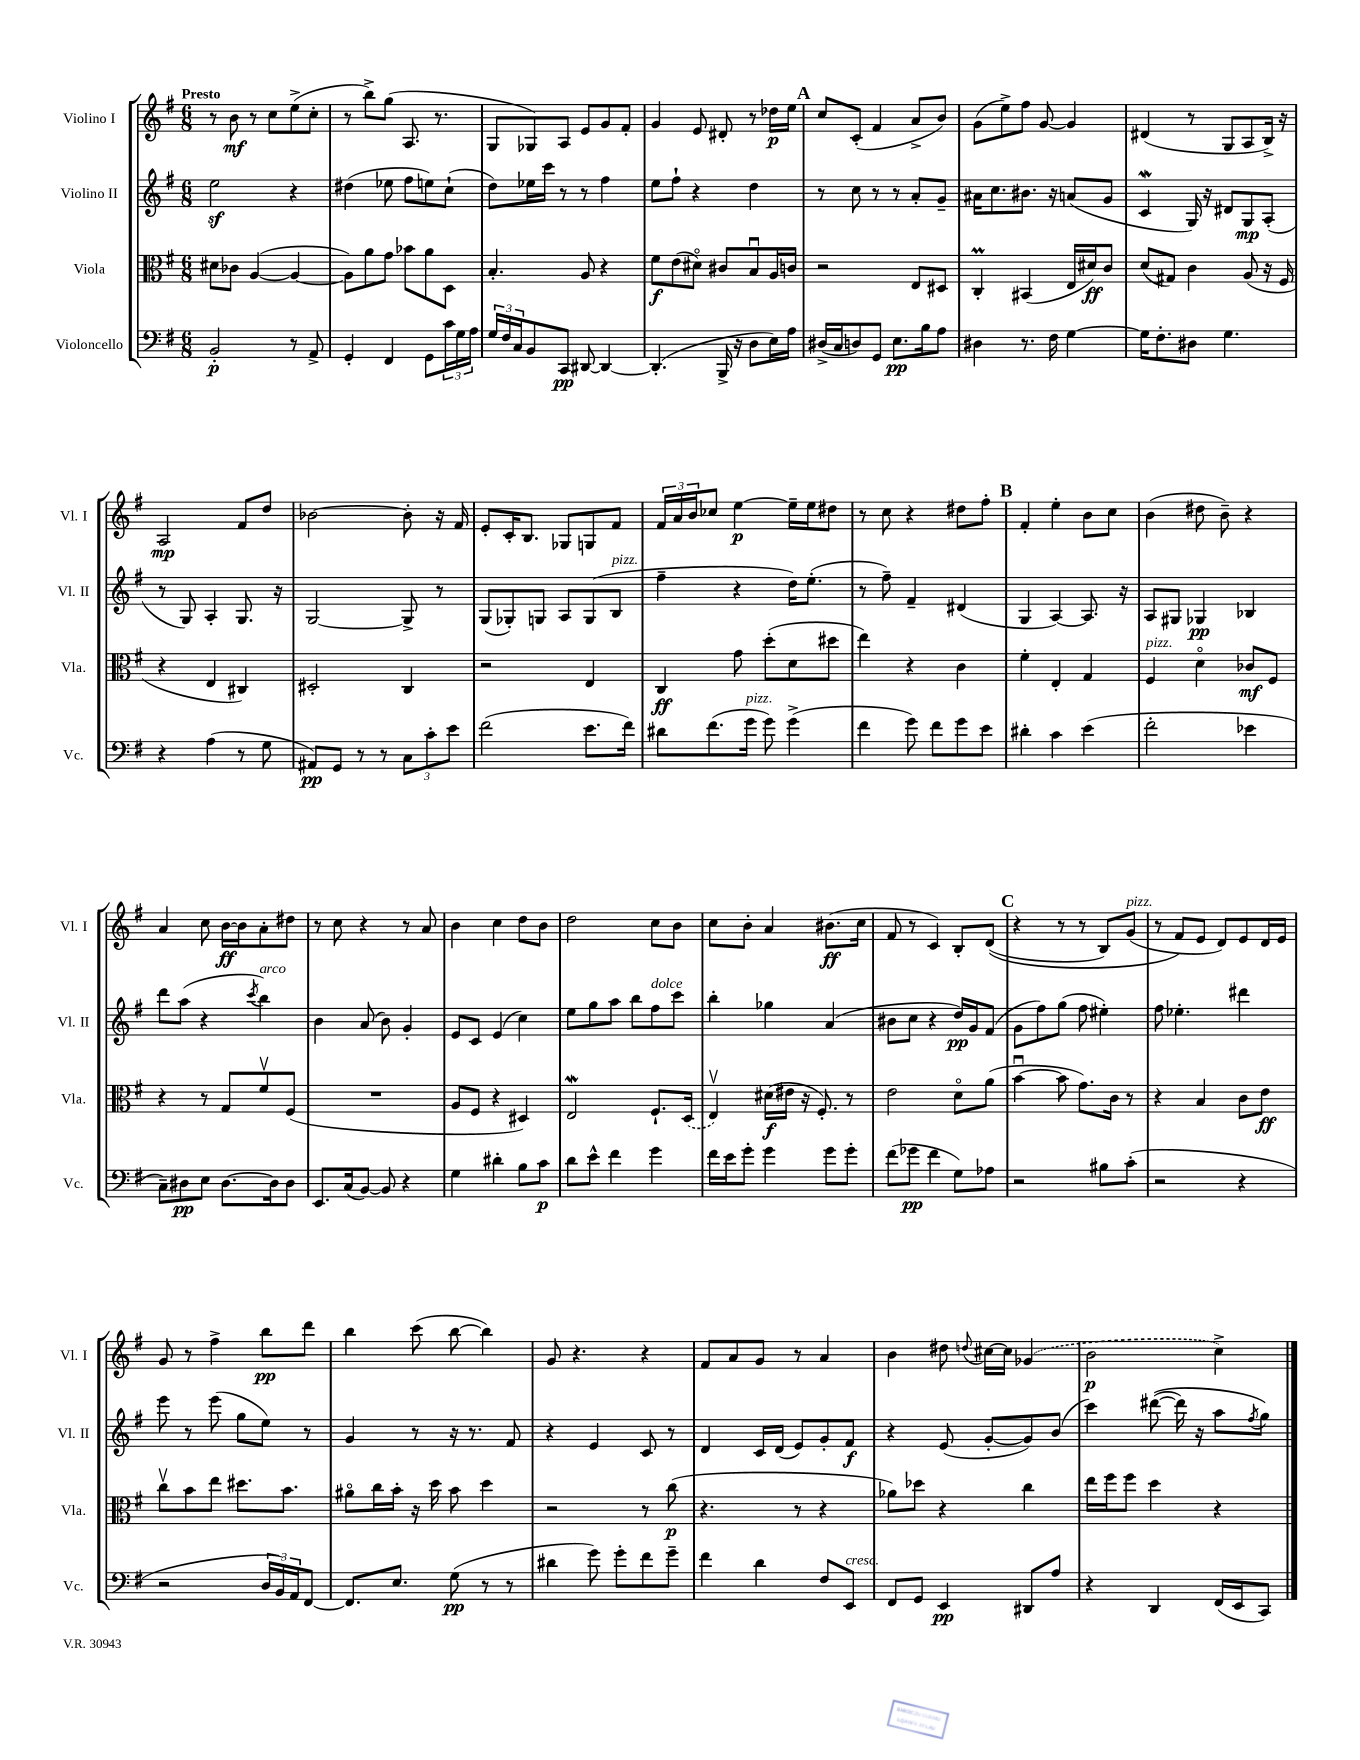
<<
\new StaffGroup <<
\new Staff = "s0" \with { instrumentName = "Violino I" shortInstrumentName = "Vl. I" } {
    \clef treble \key g \major \numericTimeSignature \time 6/8 \tempo "Presto"
    r8 b'8\mf r8 c''8 e''8->( c''8-. |
    r8 b''8->) g''8( a8. r8. |
    g8 ges8) a8 e'8 g'8 fis'8-. |
    g'4 e'8 dis'8-. r8 des''16\p e''16 |
    \mark \markup { \bold "A" } c''8 c'8-.( fis'4 a'8-> b'8) |
    g'8( e''8->) fis''8 g'8~ g'4 |
    dis'4( r8 g8 a8 b16->) r16 |
    a2\mp fis'8 d''8 |
    bes'2~ bes'8-. r16 fis'16 |
    e'8-. c'16-. b8. ges8 g8 fis'8 |
    \tuplet 3/2 { fis'16 a'16 b'16 } ces''8 e''4~\p e''16-- e''16 dis''8 |
    r8 c''8 r4 dis''8 fis''8-. |
    \mark \markup { \bold "B" } fis'4-. e''4-. b'8 c''8 |
    b'4( dis''8 b'8--) r4 |
    a'4 c''8 b'16~\ff b'16 a'8-. dis''8 |
    r8 c''8 r4 r8 a'8 |
    b'4 c''4 d''8 b'8 |
    d''2 c''8 b'8 |
    c''8 b'8-. a'4 bis'8.\ff( c''16 |
    fis'8 r8 c'4) b8-. d'8(\( |
    \mark \markup { \bold "C" } r4 r8 r8 b8) g'8^\markup { \italic "pizz." }( |
    r8 fis'8\) e'8 d'8) e'8 d'16 e'16 |
    g'8 r8 fis''4-> b''8\pp d'''8 |
    b''4 c'''8( b''8~ b''4) |
    g'8 r4. r4 |
    fis'8 a'8 g'8 r8 a'4 |
    b'4 dis''8 \appoggiatura { d''8 } cis''16~ cis''16 \once \slurDashed ges'4( |
    b'2\p c''4->) \bar "|." |
}
\new Staff = "s1" \with { instrumentName = "Violino II" shortInstrumentName = "Vl. II" } {
    \clef treble \key g \major \numericTimeSignature \time 6/8
    e''2\sf r4 |
    dis''4( ees''8 fis''8 e''8) c''8-!( |
    d''8) ees''16 c'''16 r8 r8 fis''4 |
    e''8 fis''8-! r4 d''4 |
    \mark \markup { \bold "A" } r8 c''8 r8 r8 a'8-. g'8-- |
    ais'16 c''8. bis'8. r16 a'8( g'8 |
    c'4\mordent g16) r16 dis'8 g8\mp a8-.( |
    r8 g8) a4-. g8. r16 |
    g2~ g8-> r8 |
    g8( ges8-.) g8 a8 g8( b8^\markup { \italic "pizz." } |
    fis''4-- r4 d''16) e''8.-.( |
    r8 fis''8--) fis'4-- dis'4( |
    \mark \markup { \bold "B" } g4 a4~) a8. r16 |
    a8 gis8 ges4\pp bes4 |
    d'''8 a''8( r4 \acciaccatura { c'''8 } b''4^\markup { \italic "arco" }) |
    b'4 a'8( b'8) g'4-. |
    e'8 c'8 e'4( c''4) |
    e''8 g''8 a''8 b''8 fis''8^\markup { \italic "dolce" } c'''8 |
    b''4-. ges''4 a'4( |
    bis'8 c''8 r4 d''16\pp) g'16 fis'8( |
    \mark \markup { \bold "C" } g'8 fis''8) g''8( fis''8 eis''4-.) |
    fis''8 ees''4.-. dis'''4 |
    e'''8 r8 e'''8( g''8 e''8) r8 |
    g'4 r8 r16 r8. fis'8 |
    r4 e'4 c'8 r8 |
    d'4 c'16 d'16( e'8) g'8-. fis'8\f |
    r4 e'8( g'8~-. g'8) b'8( |
    c'''4) dis'''8~(\( dis'''16) r16 a''8 \acciaccatura { fis''8 } g''8\) \bar "|." |
}
\new Staff = "s2" \with { instrumentName = "Viola" shortInstrumentName = "Vla." } {
    \clef alto \key g \major \numericTimeSignature \time 6/8
    dis'8 ces'8 a4~( a4~ |
    a8) a'8 g'8 bes'8 a'8 d8 |
    b4.-. a8 r4 |
    fis'8\f e'8( dis'8\flageolet) cis'8 b8\downbow a16 c'16 |
    \mark \markup { \bold "A" } r2 e8 dis8 |
    c4-.\prall bis,4( e16 dis'16\ff) c'8 |
    d'8( gis8) c'4 a8( r16 fis16 |
    r4 e4 cis4) |
    dis2-. c4 |
    r2 e4 |
    c4\ff g'8 d''8-.( d'8 dis''8 |
    e''4) r4 c'4 |
    \mark \markup { \bold "B" } fis'4-. e4-. g4 |
    fis4^\markup { \italic "pizz." } d'4\flageolet ces'8\mf fis8 |
    r4 r8 g8 fis'8\upbow fis8( |
    R2. |
    a8 fis8 r4 dis4) |
    e2\mordent fis8.-! \once \slurDashed d16( |
    e4\upbow) dis'16\f( eis'16 r16 fis8.-.) r8 |
    e'2 d'8\flageolet a'8( |
    \mark \markup { \bold "C" } b'4~\downbow b'8 g'8.) c'16 r8 |
    r4 b4 c'8 e'8\ff |
    c''8\upbow b'8 e''8 dis''8. b'8. |
    ais'8\flageolet c''16 b'16-. r16 d''16 b'8 d''4 |
    r2 r8 c''8\p( |
    r4. r8 r4 |
    aes'8) des''8 r4 c''4 |
    e''16 fis''16 fis''8 d''4 r4 \bar "|." |
}
\new Staff = "s3" \with { instrumentName = "Violoncello" shortInstrumentName = "Vc." } {
    \clef bass \key g \major \numericTimeSignature \time 6/8
    b,2-.\p r8 a,8-> |
    g,4-. fis,4 g,8 \tuplet 3/2 { c'16 g16 a16 } |
    \tuplet 3/2 { g16 fis16 c16 } b,8 c,8\pp dis,8~ dis,4~ |
    dis,4.-.( b,,16-> r16 d8 e16) a16 |
    \mark \markup { \bold "A" } dis16->( c16 d8) g,8 e8.\pp b16 a8 |
    dis4 r8. fis16 g4~ |
    g16 fis8.-. dis8 g4. |
    r4 a4( r8 g8 |
    ais,8\pp) g,8 r8 r8 \tuplet 3/2 { c8 c'8-. e'8 } |
    fis'2( e'8. fis'16) |
    dis'8 fis'8.( g'16^\markup { \italic "pizz." } g'8) g'4->( |
    fis'4 g'8) fis'8 g'8 e'8 |
    \mark \markup { \bold "B" } dis'4-. c'4 e'4( |
    fis'2-. ees'4 |
    c8--) dis8\pp e8 dis8.~ dis16 dis8 |
    e,8. c16( b,8~) b,8 r4 |
    g4 dis'4-. b8 c'8\p |
    d'8 e'8-^ fis'4 g'4 |
    fis'16 e'16 g'8-. g'4 g'8 g'8-. |
    fis'8( ges'8\pp fis'4 g8) aes8 |
    \mark \markup { \bold "C" } r2 bis8 c'8-.( |
    r2 r4 |
    r2 \tuplet 3/2 { d16 b,16) a,16 } fis,8~ |
    fis,8. e8. g8\pp( r8 r8 |
    dis'4 g'8) g'8-. fis'8 g'8-- |
    fis'4 d'4 fis8 e,8^\markup { \italic "cresc." } |
    fis,8 g,8 e,4\pp dis,8 a8 |
    r4 d,4 fis,16( e,16 c,8) \bar "|." |
}
>>
>>
\layout { \context { \Score \remove "Bar_number_engraver" } }
